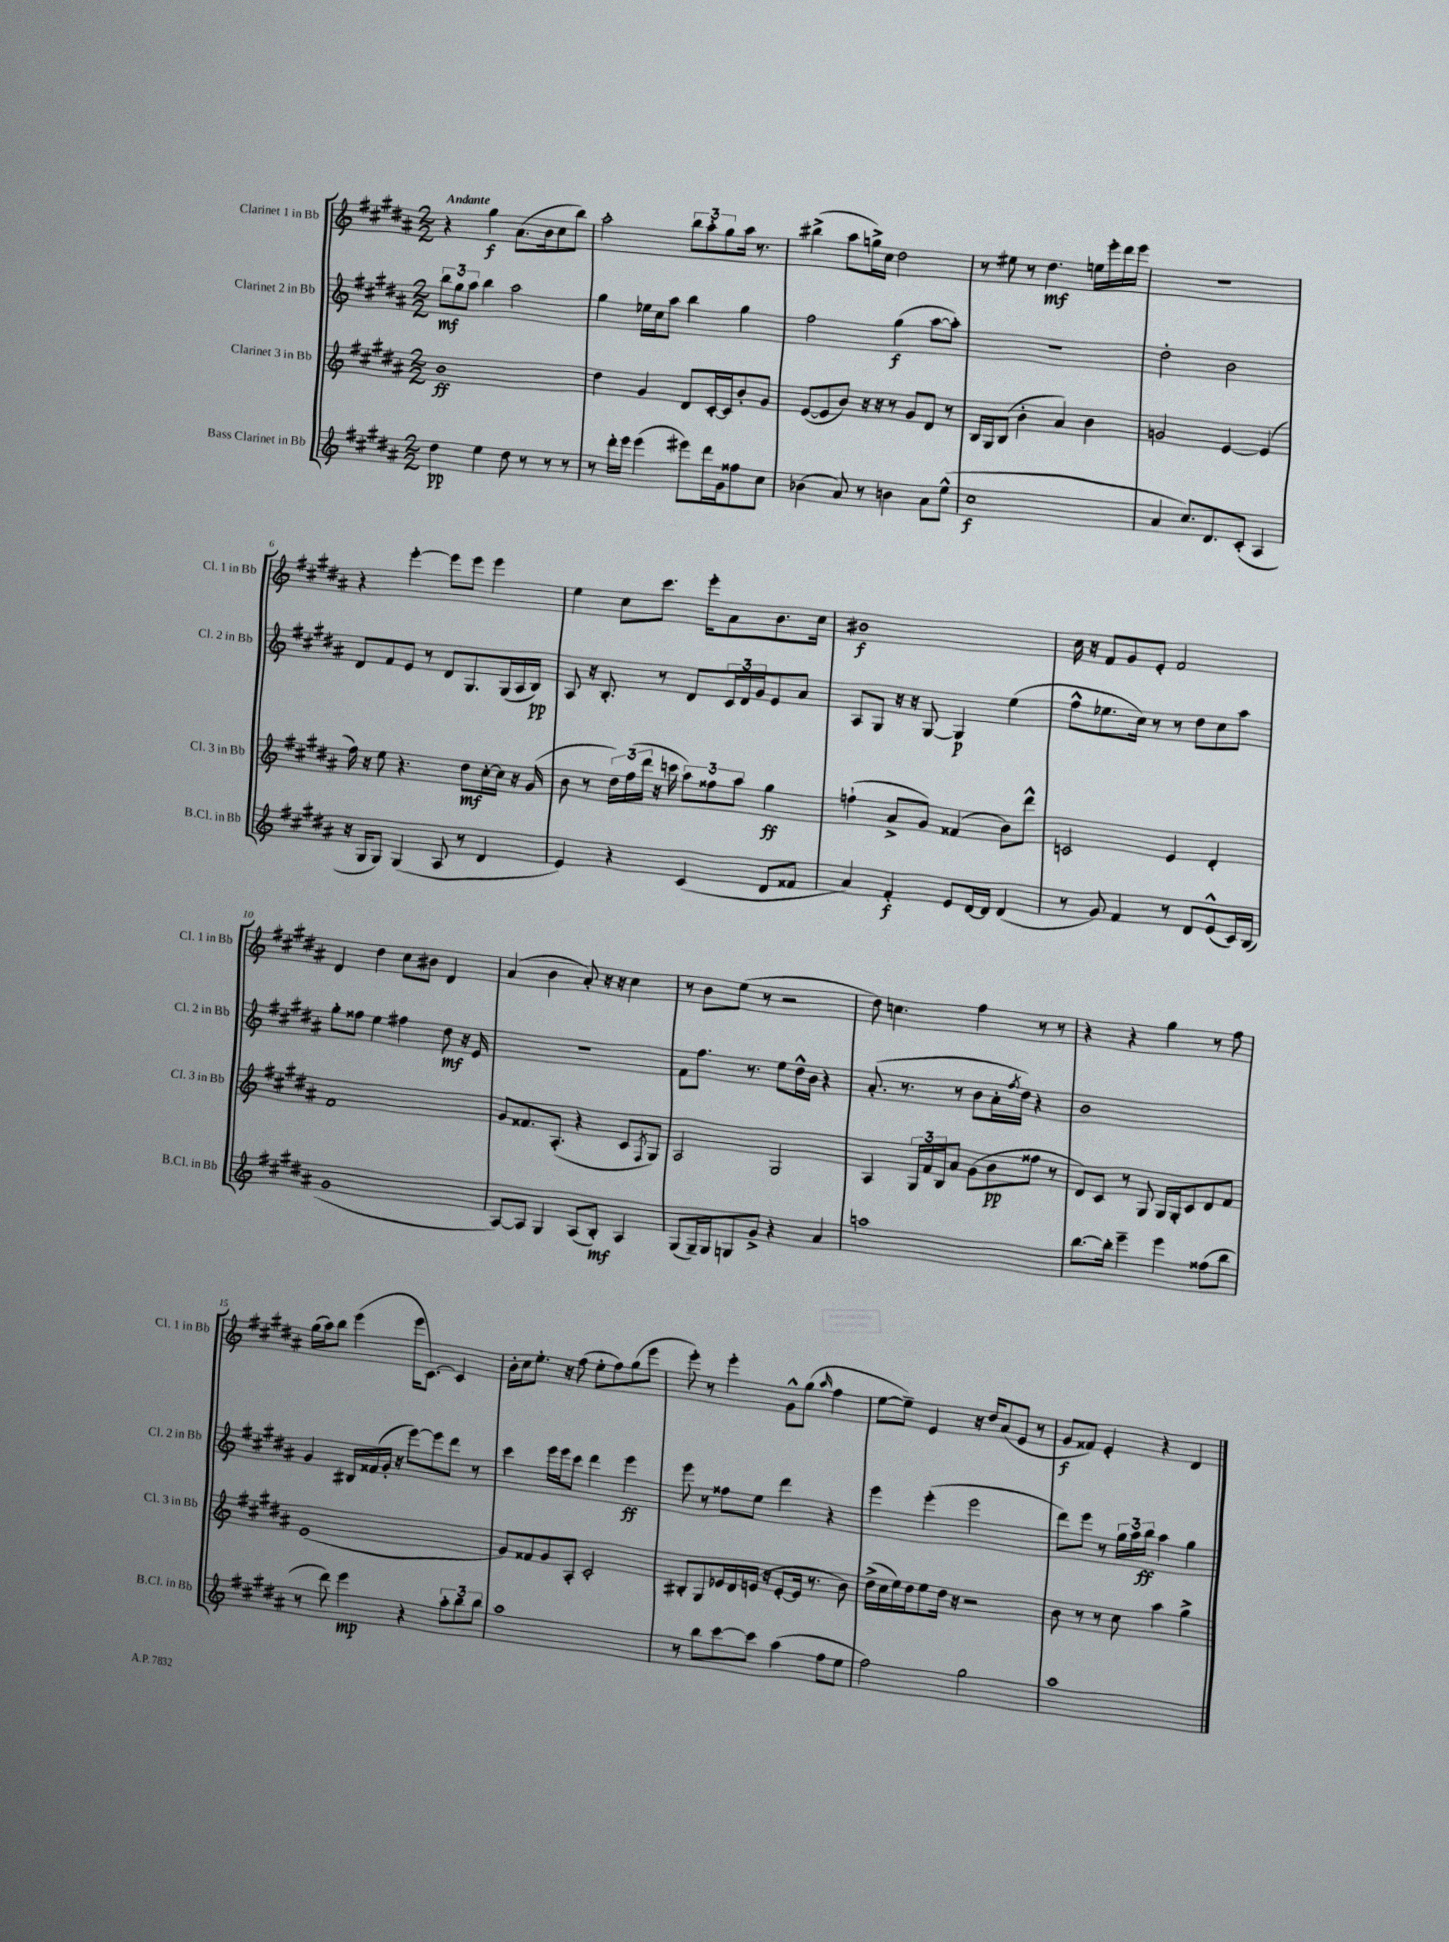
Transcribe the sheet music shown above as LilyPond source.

<<
\new StaffGroup <<
\new Staff = "s0" \with { instrumentName = "Clarinet 1 in Bb" shortInstrumentName = "Cl. 1 in Bb" } {
    \clef treble \key b \major \numericTimeSignature \time 2/2 \tempo "Andante"
    r4 gis''4\f ais'8.( b'16 cis''8 b''8) |
    ais''2-. \tuplet 3/2 { b''8 ais''8-. gis''8 } ais''16 r8. |
    bis''4->( ais''8 g''16->) cis''16 dis''2 |
    r8 eis''8 r8 dis''4.\mf e''16 e'''16-. dis'''16 e'''16 |
    r1 |
    r4 e'''4~-. e'''8 e'''8 e'''4 |
    e''4 cis''8 cis'''8. e'''16-. ais'8 b'8. cis''16 |
    bis'1\f |
    cis''16 r16 fis'8 gis'8 e'8-. fis'2 |
    dis'4 dis''4 cis''8 bis'8 dis'4 |
    ais'4( b'4 ais'8-.) r16 r16 cis''4 |
    r8 b'8 e''8( r8 r2 |
    dis''8) c''4. fis''4 r8 r8 |
    r4 r4 gis''4 r8 fis''8 |
    gis''16( ais''16) b''8 e'''4( e'''16 cis'8.~) cis'4 |
    b'16-. cis''16 e''8.-. r16 fis''8( e''8-. fis''8) gis''8( e'''8 |
    e'''8-.) r8 e'''4-. gis'8-^ gis''8( \grace { ais''16 } fis''4 |
    e''8~ e''8--) e'4 r16 dis''16 ais'8( e'8 r8 |
    gis'8\f fisis'8) e'4-. r4 dis'4 \bar "|." |
}
\new Staff = "s1" \with { instrumentName = "Clarinet 2 in Bb" shortInstrumentName = "Cl. 2 in Bb" } {
    \clef treble \key b \major \numericTimeSignature \time 2/2
    \tuplet 3/2 { b''8\mf gis''8 ais''8 } b''4 ais''2 |
    gis''4 ees''16 cis''16 ais''8 b''4 gis''4 |
    fis''2 gis''4\f( ais''8~ ais''8-.) |
    R1 |
    dis''2-. b'2 |
    dis'8 fis'8 e'8 r8 dis'8 gis8. gis16( ais16 b16\pp) |
    ais8 r16 b8.-. r8 dis'8 \tuplet 3/2 { cis'16 dis'16 gis'16 } e'8 ais'8 |
    ais8 gis8 r16 r16 gis8~ gis4\p e''4( |
    fis''8-^ ees''8. cis''16) r8 r8 dis''8 cis''8 ais''8 |
    gis''8-. fisis''8 e''4 fis''4 dis''8\mf r16 e'16 |
    R1 |
    fis'8 fis''8. r8. e''8 dis''16-^ b'16 r4 |
    ais'8.-.( r8. r8 b'8 ais'16-. \acciaccatura { fis''8 } dis''16) r4 |
    b'1 |
    gis'4 bis16 fisis'16( gis'16-. r16 e'''8~) e'''8 dis'''8 r8 |
    cis'''4 e'''16 e'''16 cis'''8 dis'''4 e'''4\ff |
    e'''8 r8 fisis''8 e''8 dis'''4 r4 |
    e'''4 e'''4-.( e'''2 |
    dis'''8) e'''8 r8 \tuplet 3/2 { gis''16 ais''16 b''16\ff } ais''4 gis''4 \bar "|." |
}
\new Staff = "s2" \with { instrumentName = "Clarinet 3 in Bb" shortInstrumentName = "Cl. 3 in Bb" } {
    \clef treble \key b \major \numericTimeSignature \time 2/2
    b'1\ff |
    dis''4 gis'4 dis'8 cis'16~-. cis'16 b'8-. gis'8 |
    e'8~( e'8 b'8) r16 r16 r8 gis'8 dis'8 r8 |
    b16 gis16 b8( b'4-. ais'4) b'4 |
    g'2 e'4~ e'4( |
    fis''16) r16 e''8 r4. dis''8\mf cis''16~-. cis''16 r16 gis'16( |
    b'8 r8 \tuplet 3/2 { dis''16) fis''16( dis'''16 } r16 c'''16 \tuplet 3/2 { ais''8) fisis''8 ais''8 } gis''4\ff |
    f''4-!( ais'8-> gis'8) fisis'4( b'8) dis'''8-^ |
    c'2 e'4 dis'4-. |
    fis'1 |
    gis'8 fisis'8. ais8.-.( r4 cis'8 \acciaccatura { fis8 } gis8) |
    ais2 gis2 |
    ais4 \tuplet 3/2 { gis16 fis'16 b16 } ais'8 gis'8( b'8\pp fisis''8 r8 |
    dis'8) cis'8 r8 gis8 gis16 gis16-. cis'8 dis'8 fis'8 |
    e'1( |
    gis'8) fisis'8 gis'8 ais8-. cis'2-. |
    bis8-. gis8 ees'16 dis'16 e'16( r16 e'8~-. e'16 r8. b'8) |
    dis''16->( cis''16 e''16) dis''16 e''8 dis''16 r16 r2 |
    b'8 r8 r8 cis''8 ais''4 gis''4-> \bar "|." |
}
\new Staff = "s3" \with { instrumentName = "Bass Clarinet in Bb" shortInstrumentName = "B.Cl. in Bb" } {
    \clef treble \key b \major \numericTimeSignature \time 2/2
    dis''4\pp e''4 dis''8 r8 r8 r8 |
    r8 dis'''16-. e'''16 e'''4( eis'''8) dis'''16 gis'16 fisis''8 cis''8 |
    bes'4( ais'8) r8 b'4 ais'8 e''8-^( |
    cis''1\f |
    ais'4 cis''8.) dis'8. cis'8-.( ais4 |
    r16 gis16 gis8) gis4( ais8 r8 dis'4 |
    e'4) r4 cis'4( dis'8 fisis'8 |
    ais'4) fis'4-.\f e'8 dis'16~ dis'16 dis'4( |
    r8 gis'8) fis'4 r8 dis'8 e'8-^( cis'16) b16( |
    gis'1 |
    ais8~) ais8 gis4 ais8( b8-.\mf) ais4 |
    gis8( gis16--) gis16 g8 gis'8-> r4 ais'4 |
    a''1 |
    b''8.~ b''16-. e'''4-- e'''4 fisis''8( b''8 |
    r8 dis'''8) e'''4\mp r4 \tuplet 3/2 { ais''8-. b''8 b''8 } |
    ais''1 |
    r8 b''8 cis'''8~ cis'''8 ais''4( fis''8 e''8 |
    fis''2) gis''2 |
    ais''1 \bar "|." |
}
>>
>>
